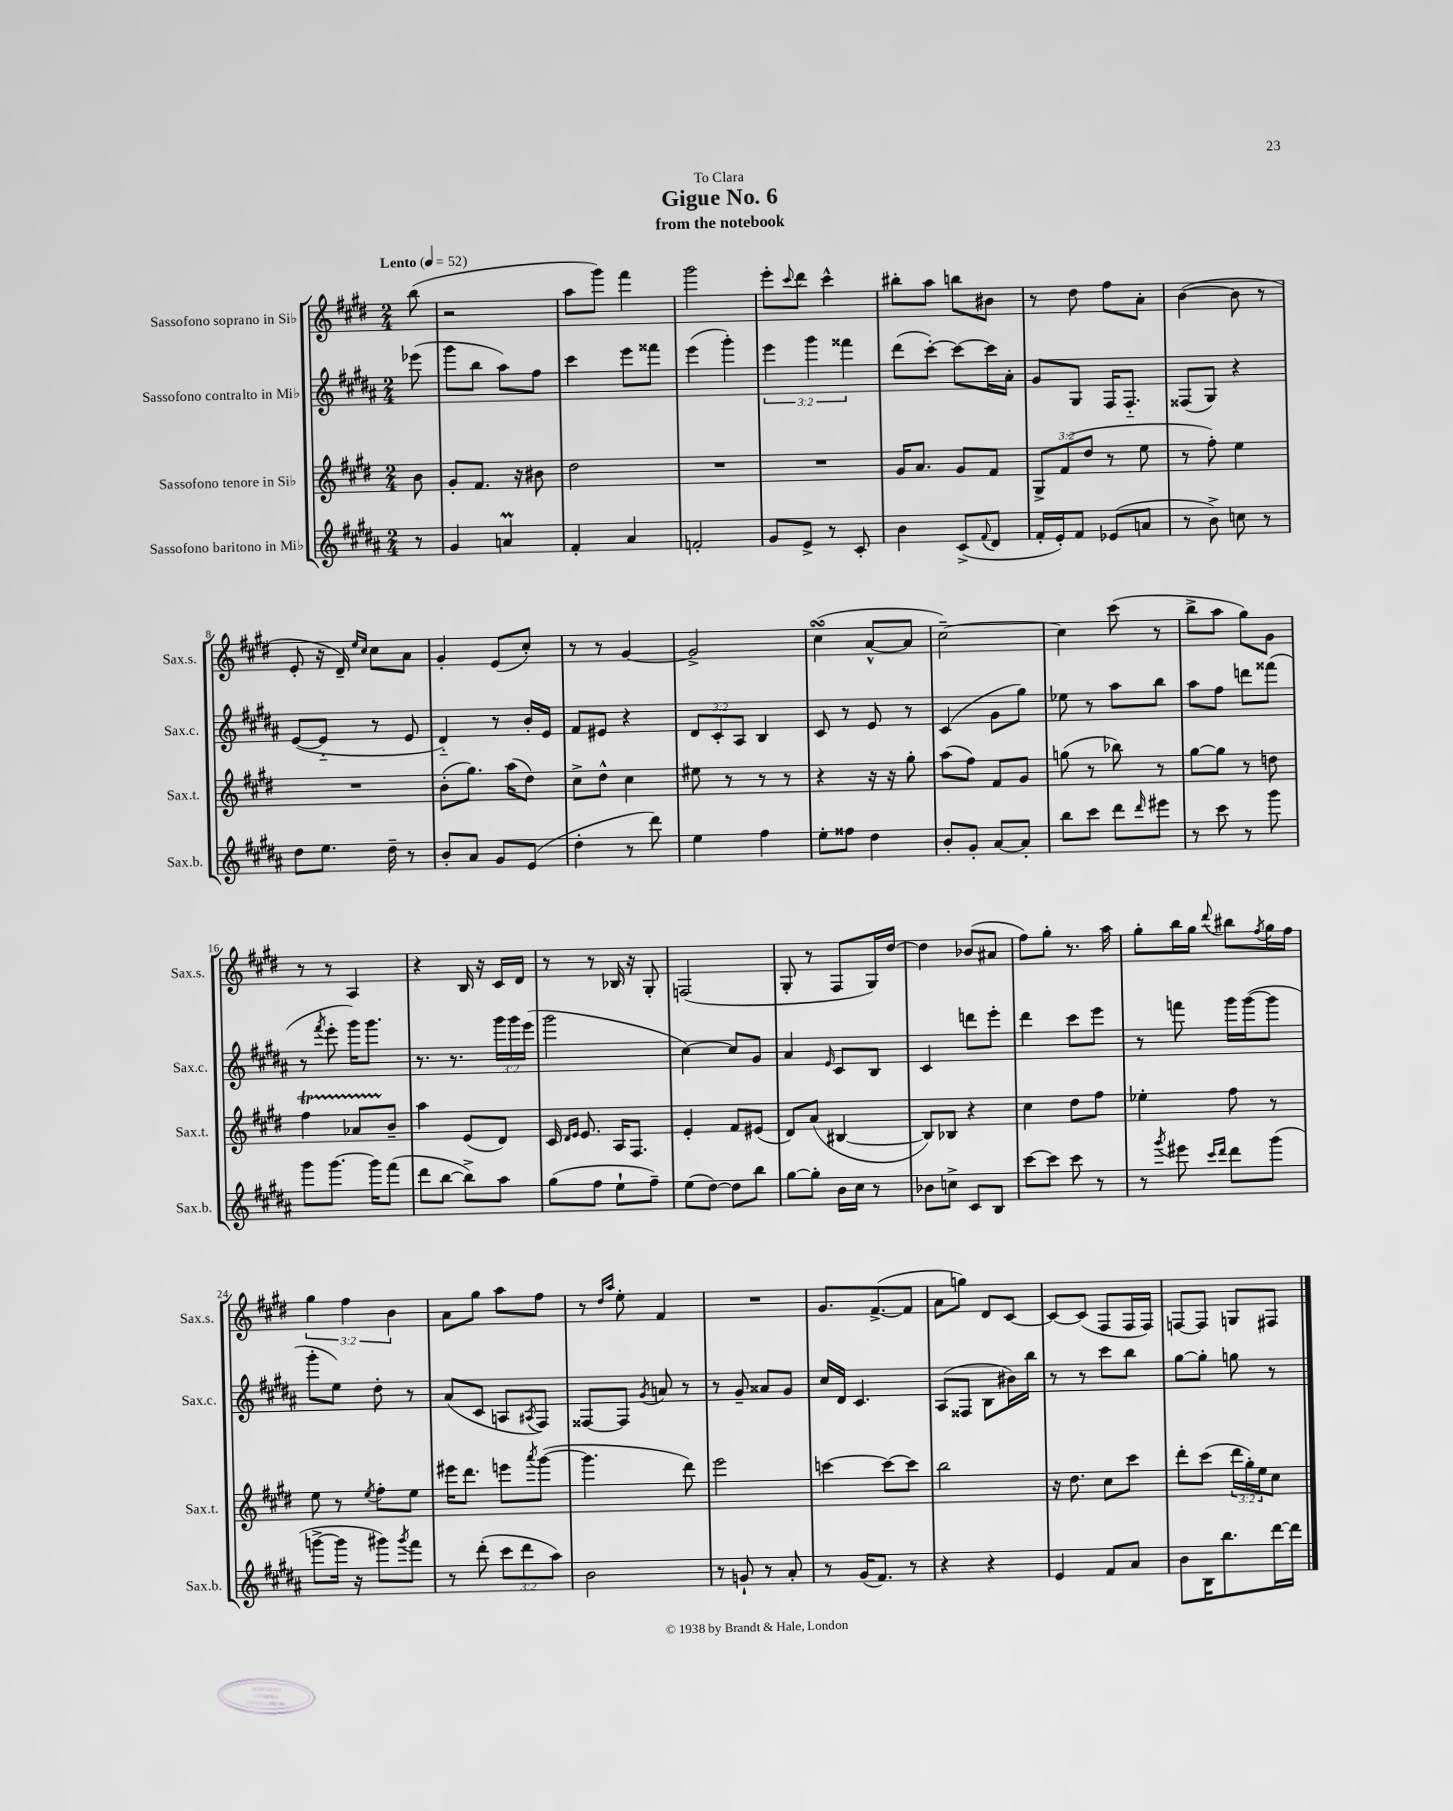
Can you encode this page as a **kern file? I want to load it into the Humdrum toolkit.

**kern	**kern	**kern	**kern
*part4	*part3	*part2	*part1
*staff4	*staff3	*staff2	*staff1
*I"Sassofono baritono in Mi♭	*I"Sassofono tenore in Si♭	*I"Sassofono contralto in Mi♭	*I"Sassofono soprano in Si♭
*I'Sax.b.	*I'Sax.t.	*I'Sax.c.	*I'Sax.s.
*clefG2	*clefG2	*clefG2	*clefG2
*k[f#c#g#d#a#]	*k[f#c#g#d#]	*k[f#c#g#d#a#]	*k[f#c#g#d#]
*M2/4	*M2/4	*M2/4	*M2/4
*MM52	*MM52	*MM52	*MM52
=	=	=	=
!	!	!	!LO:TX:a:B:t=Lento
8r	8b\	(8eee-X\	(8bb\
=1	=1	=1	=1
4g#/	8g#'/L	8ggg#\L	2r
.	8.f#/J	8bb\J	.
4anM/	.	8aa#\L)	.
.	16r	.	.
.	8b#X\	8ff#\J	.
=2	=2	=2	=2
4f#'/	2dd#\	4ccc#\	8aa\L
.	.	.	8ggg#\J)
4a#/	.	8eee\L	4fff#\
.	.	8fff##X\J	.
=3	=3	=3	=3
2fn'/	2r	(4eee\	2ggg#\
.	.	4ggg#'\)	.
=4	=4	=4	=4
8g#/L	2r	6eee\	8eee'\L
.	.	.	8qqccc#/
8e^/J	.	.	8ddd#\J
.	.	6ggg#\	.
8r	.	.	4ccc#^^\
.	.	6fff##X\	.
8c#'/	.	.	.
=5	=5	=5	=5
4b\	16g#/KL	(8ddd#\L	8bb#X'\L
.	8.a/J	.	.
.	.	[8ccc#'\J)	8aa\J
(8c#^/L	8g#/L	8ccc#\L_	8bbn\L
8qqf#/	.	.	.
8d#/J	8f#/J	16ccc#\L]	8b#X\J
.	.	16a#'\JJ	.
=6	=6	=6	=6
16f#'/LL	12G#^/L	8g#/L	8r
16e'/J)	.	.	.
.	(12f#/	.	.
8f#/J	.	8G#/J	8dd#\
.	12dd#/J	.	.
(8e-X/L	8r	16F#/KL	8ff#\L
.	.	8.F#/J	.
8an/J	8ee\	.	8a'\J
=7	=7	=7	=7
8r	8r	(8F##X/L	([4b\
8b^\)	8ff#'\)	8G#/J)	.
8ccn\	4ee\	4r	8b\]
8r	.	.	8r
!!LO:LB:g=z
=8	=8	=8	=8
8dd#\L	2r	([8e/L	8e'/
8.ee\J	.	8e/J]	16r
.	.	.	16d#~/)
.	.	.	16qqee/LL
.	.	.	16qqcc#/JJ
.	.	8r	8cc#\L
16dd#~\	.	.	.
8r	.	8e/	8a\J
=9	=9	=9	=9
8b'/L	(8b'\L	4d#/)	4g#'/
8a#/J	8.gg#\J)	.	.
8g#/L	.	8r	(8e/L
.	(16aa\KL	.	.
(8e/J	8dd#\J)	16b'/LL	8cc#'/J)
.	.	16e/JJ	.
=10	=10	=10	=10
4dd#'\	8cc#^\L	8f#/L	8r
.	8dd#^^\J	8e#X/J	8r
8r	4cc#\	4r	[4g#/
8ddd#\)	.	.	.
=11	=11	=11	=11
4ee\	8ee#X\	12d#/L	2g#^/]
.	.	12c#'/	.
.	8r	.	.
.	.	12A#/J	.
4ff#\	8r	4B/	.
.	8r	.	.
=12	=12	=12	=12
8ee'\L	4r	8c#/	(4cc#sSSS\
8ff##X\J	.	8r	.
4dd#\	16r	8e/	[8a^^/L
.	16r	.	.
.	8gg#'\	8r	8a/J]
=13	=13	=13	=13
8b'/L	(8aa\L	(4c#/	[2cc#~\)
8g#'/J	8ff#\J)	.	.
[8a#/L	8f#/L	8g#\L	.
8a#'/J]	8g#/J	8gg#\J)	.
=14	=14	=14	=14
8bb\L	(8ggn\	8ee-X\	4cc#\]
8ccc#\J	8r	8r	.
8ddd#\L	8bb-X\)	8aa#\L	(8ccc#\
16qqddd#/	.	.	.
8eee#X\J	8r	8bb\J	8r
=15	=15	=15	=15
8r	[8gg#\L	8aa#\L	8bb^\L
8ccc#\	8gg#\J]	8ff#\J	8aa\J
8r	8r	8dddn\L	8gg#\L)
8ggg#\	8ddn\	(8fff##X\J	8g#\J
!!LO:LB:g=z
=16	=16	=16	=16
8ggg#\L	4ff#T\	8r	8r
.	.	8qfff#/	.
[8.ggg#\J	.	8eee'\	8r
.	8a-XTTT/L	16ggg#\KL)	4A/
16ggg#\KL]	.	8.ggg#\J	.
(8fff#\J	8b~/J	.	.
=17	=17	=17	=17
8ddd#\L	4aa\	8.r	4r
[8bb\J	.	.	.
.	.	8.r	.
8bb^\L])	(8e/L	.	16B/
.	.	.	16r
8aa#\J	8d#/J)	24ggg#\LL	16c#/LL
.	.	24ggg#\	.
.	.	.	16d#/JJ
.	.	(24eee\JJ	.
=18	=18	=18	=18
(8gg#\L	16c#/	2ggg#\	8r
.	16qqd#/LL	.	.
.	16qqe/JJ	.	.
.	8.e/	.	.
8ff#\J	.	.	8r
8ee`\L	16A/KL	.	16B-X/
.	8.F#/J	.	16r
8ff#~\J)	.	.	8G#'/
=19	=19	=19	=19
(8ee\L	4e'/	[4cc#\)	(2Fn/
[8dd#\J)	.	.	.
8dd#\L]	8f#/L	8cc#/L]	.
8bb\J	(8e#X/J	8g#/J	.
=20	=20	=20	=20
[8gg#\L	8d#/L)	4a#/	8G#'/
8gg#'\J]	(8a/J	.	8r
.	.	16qqe/	.
16b\LL	[4B#X/	8c#/L	8F#/L
16cc#\JJ	.	.	.
8r	.	8B/J	16G#/L)
.	.	.	[16dd#/JJ
=21	=21	=21	=21
8b-X\L	8B#/L])	4c#/	4dd#\]
8ccn^\J	8B-X/J	.	.
8c#/L	4r	8dddn\L	(8b-X/L
8B/J	.	8eee'\J	8a#X/J
=22	=22	=22	=22
[8ccc#\L	4cc#\	4ddd#\	8ff#\L)
8ccc#\J]	.	.	8gg#'\J
8ccc#\	8dd#\L	8ccc#\L	8.r
8r	8ff#\J	8eee\J	.
.	.	.	16aa\
=23	=23	=23	=23
8r	4ee-X'\	8r	8gg#'\L
8qggg#/	.	.	.
8eee#X\	.	8fffn\	16bb\L
.	.	.	16gg#\JJ
16qqccc#/LL	.	.	.
16qqddd#/JJ	.	.	8qqddd#/
8ddd#\L	8ff#\	16ggg#\LL	8bb#X\L
.	.	([16ggg#\J	.
.	.	.	8qff#/
(8ggg#\J	8r	8ggg#\J]	16gg#\L
.	.	.	16ff#\JJ
!!LO:LB:g=z
=24	=24	=24	=24
[8gggn^\L	8ee\	8ggg#'\L	6gg#\
16ggg\Jk]	8r	8ee\J)	.
.	.	.	6ff#\
16r	.	.	.
.	8qee/	.	.
8ggg#X\L)	8ff#'\L	8dd#'\	.
.	.	.	6b\
8qggg#/	.	.	.
8fff#\J	8ee\J	8r	.
=25	=25	=25	=25
8r	16eee#X\KL	(8a#/L	8a\L
.	8.ddd#\J	.	.
(8ddd#'\	.	8c#/J	8gg#\J
12ccc#\L	8eeen\L	8An/L	8aa\L
12ddd#\	.	.	.
.	8qaaa/	8qA#X/	.
.	([8ggg#\J	8F#/J)	8ff#\J
12aa#\J)	.	.	.
=26	=26	=26	=26
2b\	4.ggg#\]	[8F##X/L	8r
.	.	.	16qqdd#/LL
.	.	.	16qqaa/JJ
.	.	8F##/J]	8ee'\
.	.	8qg#/	.
.	.	8an/	4f#/
.	8ddd#\)	8r	.
=27	=27	=27	=27
8r	2eee\	8r	2r
8gn`/	.	8g#~/	.
8r	.	8a##X/L	.
8a#'/	.	8g#/J	.
=28	=28	=28	=28
8r	[4cccn\	16cc#/LL	8.g#/L
.	.	16d#/JJ	.
(16g#/KL	.	4.c#/	.
8.f#/J)	.	.	([8.f#^/
.	8ccc\L_	.	.
8r	8ccc\J]	.	8f#/J]
=29	=29	=29	=29
4r	2bb\	(8A#/L	8a\L
.	.	8F##X/J	8ggn\J)
4r	.	8B\L	8d#/L
.	.	16b#X\L)	[8c#/J
.	.	16bb\JJ	.
=30	=30	=30	=30
4e/	16r	8r	8c#/L_
.	8.dd#\	.	.
.	.	8r	(8c#/J]
8f#/L	8cc#\L	8ccc#\L	8F#/L
8a#/J	8ccc#\J	8bb\J	16F#/L
.	.	.	16F#/JJ)
=31	=31	=31	=31
8b\L	8ddd#'\L	[8gg#\L	[8Fn/L
16B\K	(8ccc#\J	8gg#'\J]	8F/J]
8.bb\	.	.	.
.	24ddd#\LL	8ggn\	8Gn/L
.	24gg#'\)	.	.
.	24ee\J	.	.
[16ddd#\L	8cc#\J	8r	8F#X/J
16ddd#\JJ]	.	.	.
==	==	==	==
*-	*-	*-	*-
